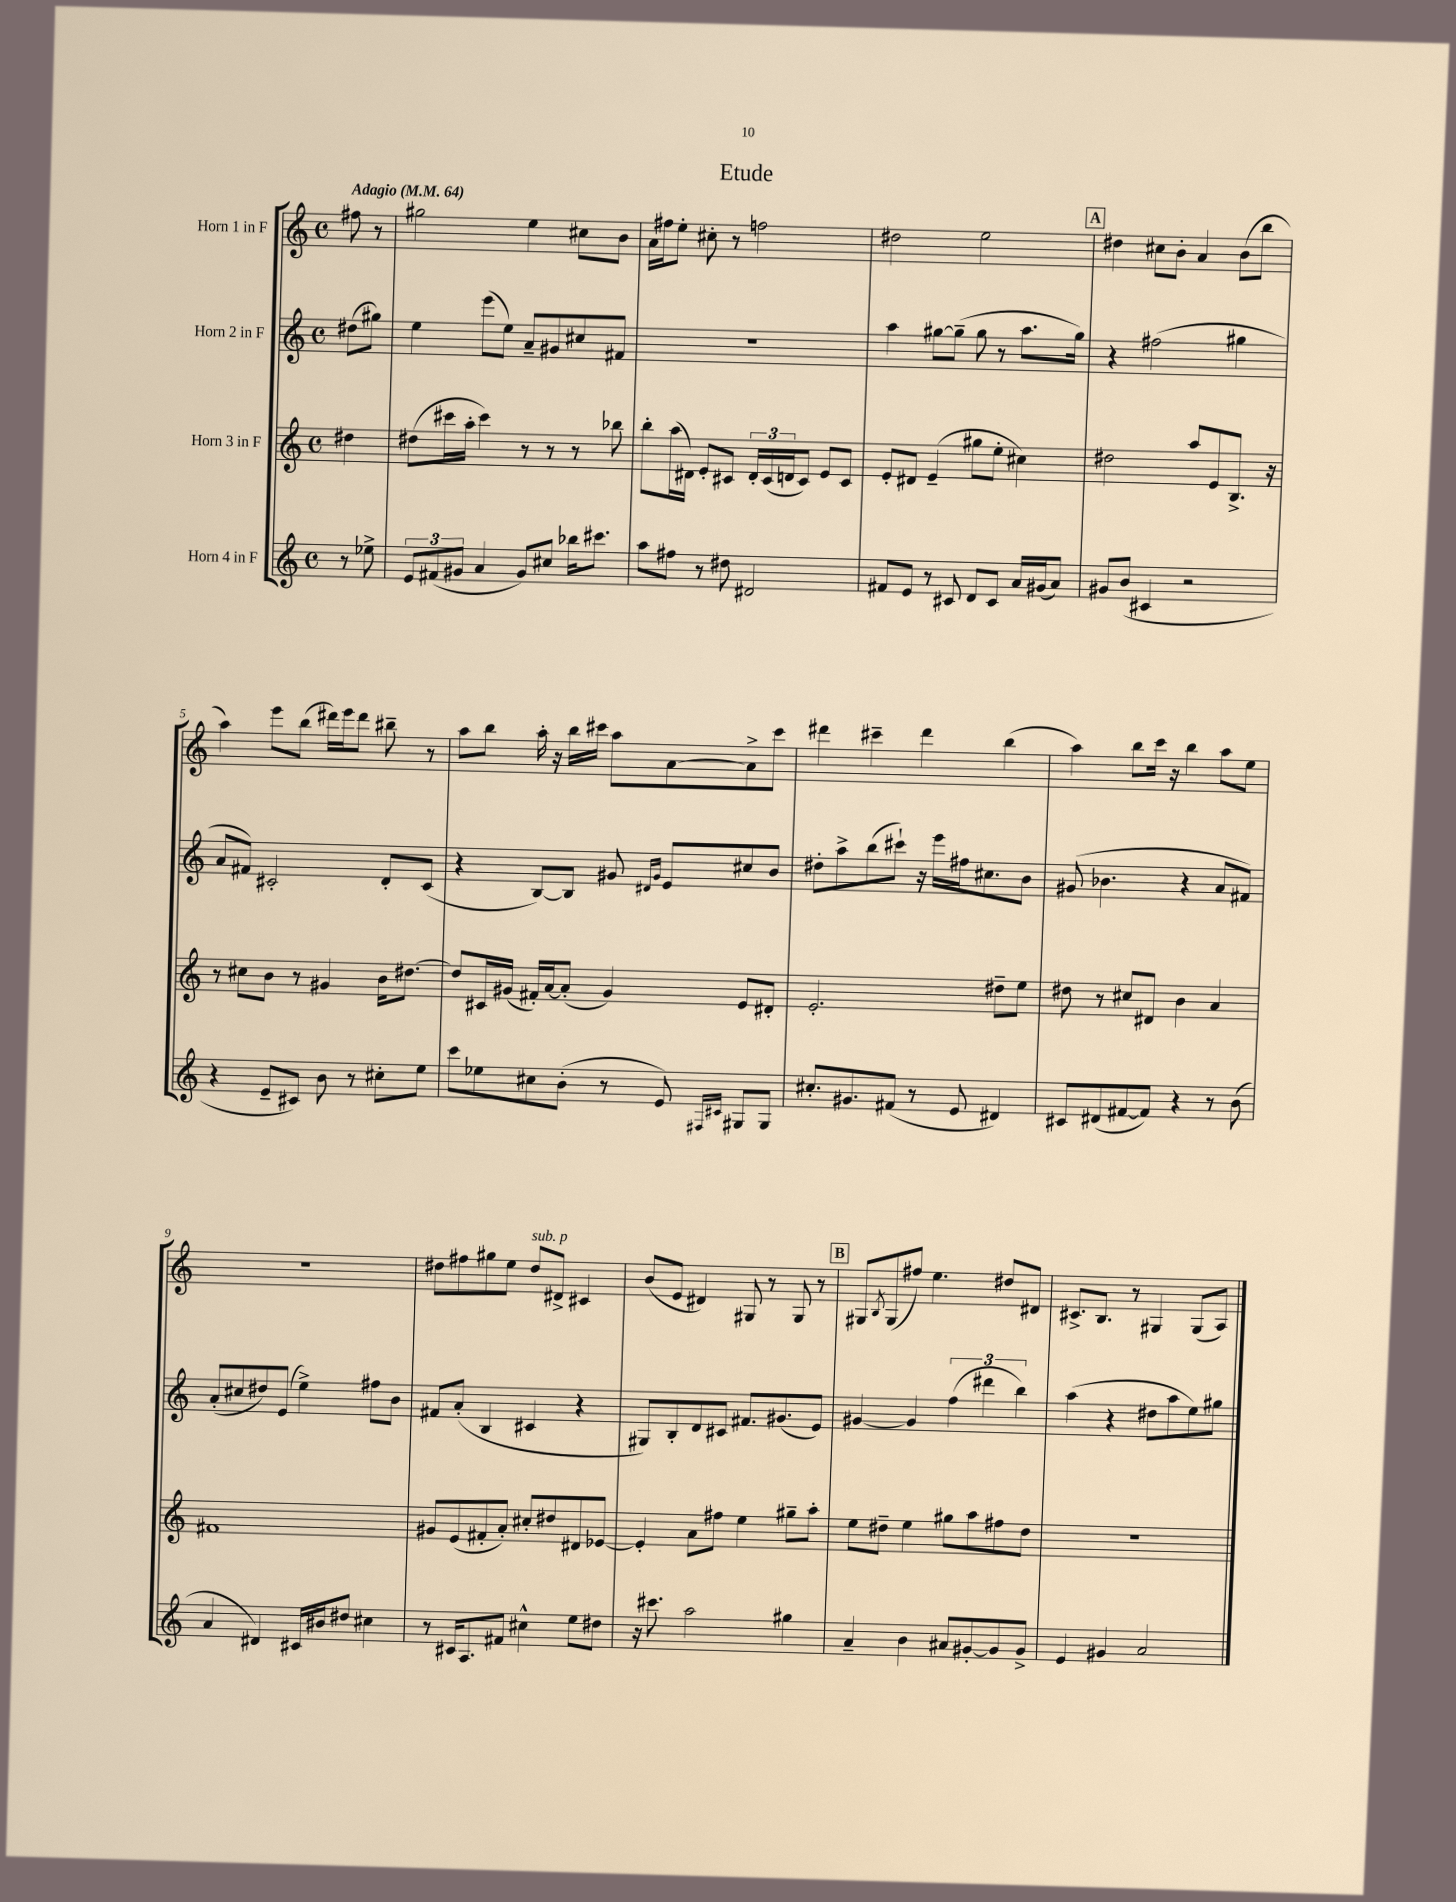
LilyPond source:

\header { title = "Etude" }
<<
\new StaffGroup <<
\new Staff = "s0" \with { instrumentName = "Horn 1 in F" } {
    \clef treble \key c \major \defaultTimeSignature \time 4/4 \partial 4 \tempo "Adagio" 4 = 64
    fis''8 r8 |
    gis''2 e''4 cis''8 b'8 |
    a'16 fis''16 e''8-. cis''8-. r8 f''2 |
    dis''2 e''2 |
    \mark \markup { \box "A" } dis''4 cis''8 b'8-. a'4 b'8( b''8 |
    a''4) e'''8 b''8( dis'''16) e'''16 dis'''8 bis''8-- r8 |
    a''8 b''8 a''16-. r16 b''16 cis'''16 a''8 a'8~ a'8-> cis'''8 |
    dis'''4 cis'''4-- dis'''4 b''4( |
    a''4) b''8 c'''16 r16 b''4 a''8 e''8 |
    R1 |
    dis''8 fis''8 gis''8 e''8 dis''8^\markup { \italic "sub. p" } dis'8-> cis'4 |
    b'8( e'8 dis'4) gis8 r8 gis8 r8 |
    \mark \markup { \box "B" } gis8 \acciaccatura { b8 } gis8( fis''8) e''4. dis''8 dis'8 |
    cis'8.-> b8. r8 gis4 gis8( a8) \bar "|." |
}
\new Staff = "s1" \with { instrumentName = "Horn 2 in F" } {
    \clef treble \key c \major \defaultTimeSignature \time 4/4 \partial 4
    dis''8( gis''8) |
    e''4 e'''8( e''8) a'8-- gis'8 cis''8 fis'8 |
    R1 |
    a''4 gis''8~ gis''8--( gis''8 r8 a''8. gis''16) |
    \mark \markup { \box "A" } r4 fis''2( gis''4 |
    a'8 fis'8) cis'2-. d'8-. cis'8( |
    r4 b8~) b8 gis'8 \grace { dis'16 gis'16 } e'8 cis''8 b'8 |
    dis''8-. a''8-> b''8( cis'''8-!) r16 e'''16 fis''16 cis''8. b'8 |
    gis'8( bes'4. r4 a'8 fis'8) |
    a'8-.( cis''8 dis''8) e'8( e''4->) fis''8 b'8 |
    fis'8 a'8-.( b4 cis'4 r4 |
    gis8) b8-. d'8 cis'8 fis'8. gis'8.( e'8) |
    \mark \markup { \box "B" } gis'4~ gis'4 \tuplet 3/2 { f''4( dis'''4 b''4) } |
    a''4( r4 dis''8 a''8 e''8) gis''8 \bar "|." |
}
\new Staff = "s2" \with { instrumentName = "Horn 3 in F" } {
    \clef treble \key c \major \defaultTimeSignature \time 4/4 \partial 4
    dis''4 |
    dis''8( cis'''16 a''16-. cis'''4) r8 r8 r8 bes''8 |
    b''8-. a''16( dis'16) e'8-. cis'8 \tuplet 3/2 { dis'16-. cis'16( d'16 } cis'8) e'8 cis'8 |
    e'8-. dis'8 e'4--( gis''8 e''8-. cis''4) |
    \mark \markup { \box "A" } dis''2 a''8 e'8 b8.-> r16 |
    r8 cis''8 b'8 r8 gis'4 b'16 dis''8.~ |
    dis''8 cis'16 gis'16( fis'16-.) a'16~ a'8-.( gis'4) e'8 dis'8-. |
    e'2.-. dis''8-- e''8 |
    dis''8 r8 cis''8 dis'8 b'4 a'4 |
    fis'1 |
    gis'8 e'8( fis'8-. a'8-.) cis''8-. dis''8 dis'8 ees'8~ |
    ees'4-. a'8 fis''8 e''4 gis''8-- a''8-. |
    \mark \markup { \box "B" } e''8 dis''8-- e''4 gis''8 a''8 fis''8 dis''8 |
    R1 \bar "|." |
}
\new Staff = "s3" \with { instrumentName = "Horn 4 in F" } {
    \clef treble \key c \major \defaultTimeSignature \time 4/4 \partial 4
    r8 ees''8-> |
    \tuplet 3/2 { e'8 fis'8( gis'8 } a'4 gis'8) cis''8 bes''16 cis'''8. |
    a''8 fis''8 r8 dis''8 dis'2 |
    fis'8 e'8 r8 cis'8 d'8 cis'8 a'16 gis'16( a'8) |
    \mark \markup { \box "A" } gis'8 b'8( cis'4 r2 |
    r4 e'8-- cis'8) b'8 r8 cis''8-. e''8 |
    c'''8 ees''8 cis''8 b'8-.( r8 e'8) \grace { fis16 cis'16 } gis8 gis8 |
    cis''8.-. gis'8. fis'8( r8 e'8 dis'4) |
    cis'8 dis'8( fis'8~ fis'8) r4 r8 b'8( |
    a'4 dis'4) cis'16 bis'16 dis''8 cis''4 |
    r8 cis'16 a8. fis'8 cis''4-^ e''8 dis''8 |
    r16 cis'''8. a''2 gis''4 |
    \mark \markup { \box "B" } a'4-- b'4 ais'8 gis'8~-. gis'8 gis'8-> |
    e'4 gis'4 a'2 \bar "|." |
}
>>
>>
